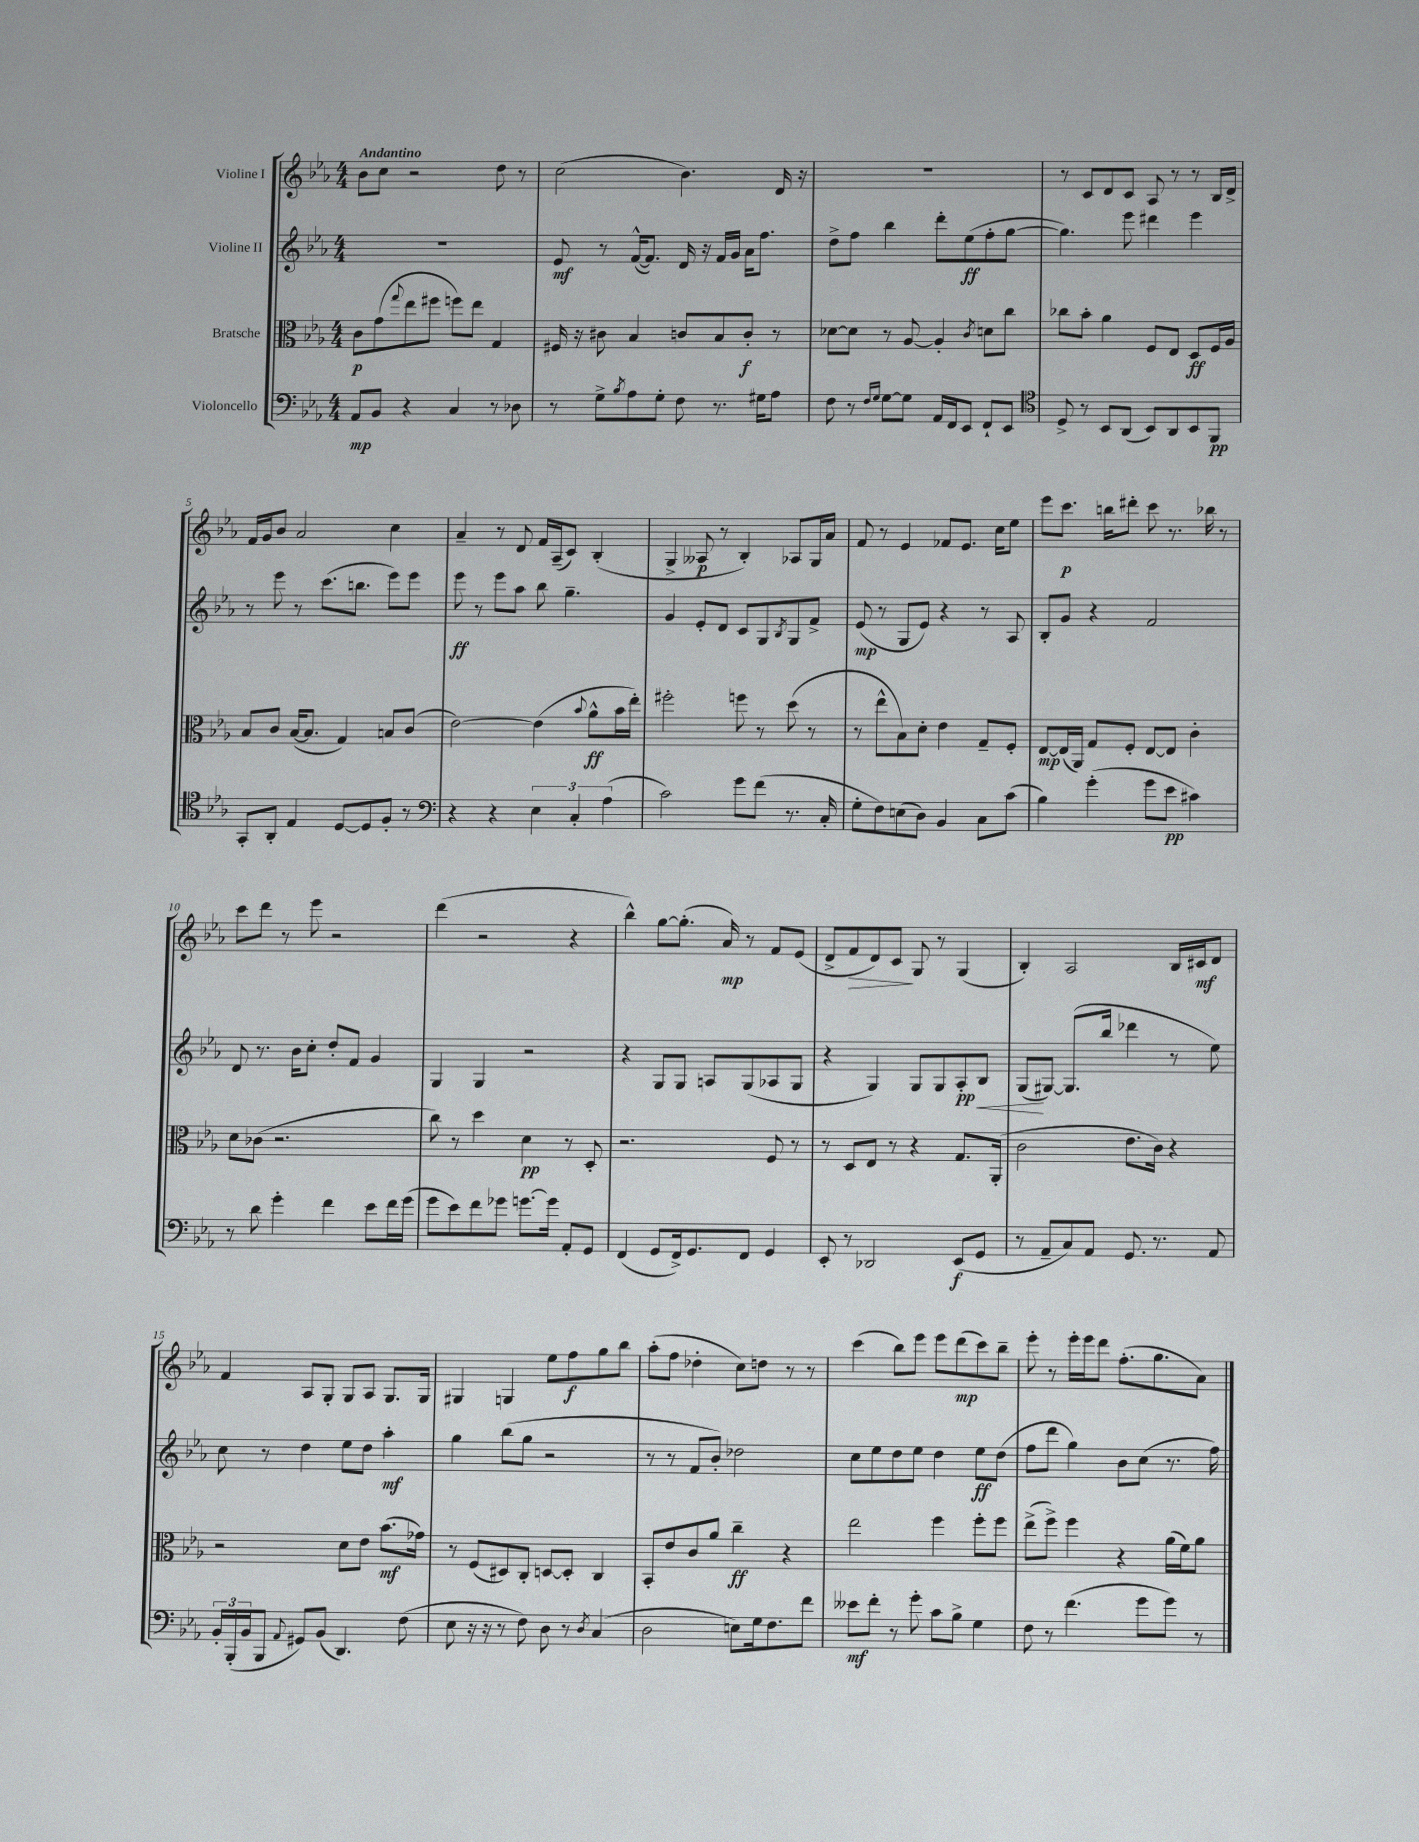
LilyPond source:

<<
\new StaffGroup <<
\new Staff = "s0" \with { instrumentName = "Violine I" } {
    \clef treble \key ees \major \numericTimeSignature \time 4/4 \tempo "Andantino"
    bes'8 c''8 r2 d''8 r8 |
    c''2( bes'4.) d'16 r16 |
    R1 |
    r8 c'8 d'8 c'8 aes8 r8 r8 bes16 d'16-> |
    f'16 g'16 bes'8 aes'2 c''4 |
    aes'4-- r8 d'8 f'16 aes16--( c'8) bes4-.( |
    g4-> aeses8\p r8 bes4-.) aes8 g16 aes'16 |
    f'8 r8 ees'4 fes'8 ees'8. c''16 ees''8 |
    ees'''8 c'''8.\p b''16 dis'''8-. c'''8 r8. bes''16 r8 |
    c'''8 d'''8 r8 ees'''8 r2 |
    d'''4( r2 r4 |
    bes''4-^) g''8~ g''8.-.( aes'16\mp) r8 f'8 ees'8( |
    d'8-> f'8\> d'8) c'8\! g8 r8 g4( |
    bes4-.) aes2 bes16 cis'16\mf d'8 |
    f'4 aes8 g8-. g8 aes8 g8. g16 |
    gis4 g4 ees''8 f''8\f g''8 bes''8 |
    aes''8-.( f''8 des''4-. c''8) d''8 r8 r8 |
    c'''4( bes''8) ees'''8 ees'''8 d'''8\mp( c'''8) bes''8-- |
    ees'''8-. r8 ees'''16-. ees'''16 d'''8 f''8.-.( g''8. aes'8) \bar "|." |
}
\new Staff = "s1" \with { instrumentName = "Violine II" } {
    \clef treble \key ees \major \numericTimeSignature \time 4/4
    R1 |
    ees'8\mf r8 f'16~-^( f'8.) d'16 r16 f'16 g'16 aes'16 f''8. |
    d''8-> f''8 bes''4 d'''8-. ees''8\ff( f''8-. g''8~ |
    g''4.) ees'''8 dis'''4 ees'''4 |
    r8 ees'''8 r8 c'''8.( b''8. ees'''8) ees'''8 |
    ees'''8\ff r8 ees'''8 aes''8 bes''8 g''4.-- |
    g'4 ees'8-. d'8 c'8 g8 \acciaccatura { bes8 } g8 f'8-> |
    ees'8\mp( r8 g8 ees'8) r4 r8 aes8 |
    bes8-. g'8 r4 f'2 |
    d'8 r8. bes'16 c''8-. d''8-. f'8 g'4 |
    g4 g4 r2 |
    r4 g8 g8 a8 g8( aes8 g8 |
    r4 g4) g8 g8 aes8-.\pp\< bes8 |
    g8\!( gis8~) gis8.( bes''16 des'''4 r8 ees''8) |
    c''8 r8 d''4 ees''8 d''8 aes''4-.\mf |
    g''4 bes''8( g''8 r2 |
    r8 r8 f'8 bes'8-.) des''2 |
    c''8 ees''8 d''8 ees''8 d''4 ees''8\ff d''8( |
    f''8 d'''8 g''4) bes'8 c''8( r8. f''16) \bar "|." |
}
\new Staff = "s2" \with { instrumentName = "Bratsche" } {
    \clef alto \key ees \major \numericTimeSignature \time 4/4
    c'8\p g'8( \appoggiatura { g''8 } ees''8 fis''8 f''8) ees''8 g4 |
    fis16 r16 cis'8 bes4 c'8 bes8 c'8-.\f r8 |
    des'8~ des'8 r8 aes8~ aes4-. \acciaccatura { c'8 } d'8 c''8 |
    ces''8 bes'8-. aes'4 f8 ees8 d8\ff f16 aes16 |
    bes8 c'8 bes16~( bes8. g4) b8 c'8( |
    ees'2~) ees'4( \appoggiatura { bes'8 } aes'8-^\ff bes'16 ees''16-.) |
    fis''2-. f''8 r8 d''8( r8 |
    r8 ees''8-^ bes8) d'8-. ees'4 g8-- f8-. |
    ees8~\mp ees16( aes,16) g8 f8-. ees8~ ees8 c'4-. |
    d'8 ces'8( r2. |
    c''8) r8 d''4 d'4\pp r8 d8-. |
    r2. f8 r8 |
    r8 d8 ees8 r8 r4 g8. aes,16-.( |
    c'2 ees'8. c'16) r4 |
    r2 d'8 ees'8 bes'8.\mf( ges'16) |
    r8 f8( dis8) c8-. d8~ d8-. c4 |
    bes,8-. ees'8 c'8 aes'8 c''4--\ff r4 |
    ees''2 f''4 f''8-. f''8 |
    ees''8->( f''8->) f''4 r4 aes'16( f'16) aes'8 \bar "|." |
}
\new Staff = "s3" \with { instrumentName = "Violoncello" } {
    \clef bass \key ees \major \numericTimeSignature \time 4/4
    aes,8\mp bes,8 r4 c4 r8 des8 |
    r8 g8-> \acciaccatura { bes8 } aes8 g8-. f8 r8. gis16 aes8 |
    f8 r8 \grace { f16 g16 } g8~ g8 aes,16 f,16 ees,8 f,8-! ees,8 |
    \clef tenor d8-> r8 bes,8 aes,8( bes,8) aes,8 bes,8 f,8\pp |
    g,8-. aes,8-. ees4 d8~ d8 f8-. r8 |
    \clef bass r4 r4 \tuplet 3/2 { ees4 c4-. aes4( } |
    c'2) g'8 f'8( r8. c16-. |
    g8-. f8) e8( d8) bes,4 c8 c'8( |
    bes4) g'4-.( g'8 ees'8\pp cis'4) |
    r8 d'8 g'4-. f'4 ees'8 f'16 g'16( |
    g'8 ees'8) f'8 ges'8 g'8.~ g'16 aes,8-. g,8 |
    f,4( g,8 f,16->) g,8. f,8 g,4 |
    ees,8-. r8 des,2 ees,8\f( g,8 |
    r8 aes,8-- c8) aes,8 g,8. r8. aes,8 |
    \tuplet 3/2 { bes,16-. bes,,16-.( bes,16 } bes,,8 \appoggiatura { aes,8 } gis,8) bes,8( d,4.) f8( |
    ees8 r16 r16 r8 f8) d8 r8 \acciaccatura { d8 } c4( |
    d2 e8) g16 f8. f'8 |
    eeses'8\mf f'8-. r8 g'8-. c'8 bes8-> g4 |
    f8 r8 f'4.( g'8 g'8) r8 \bar "|." |
}
>>
>>
